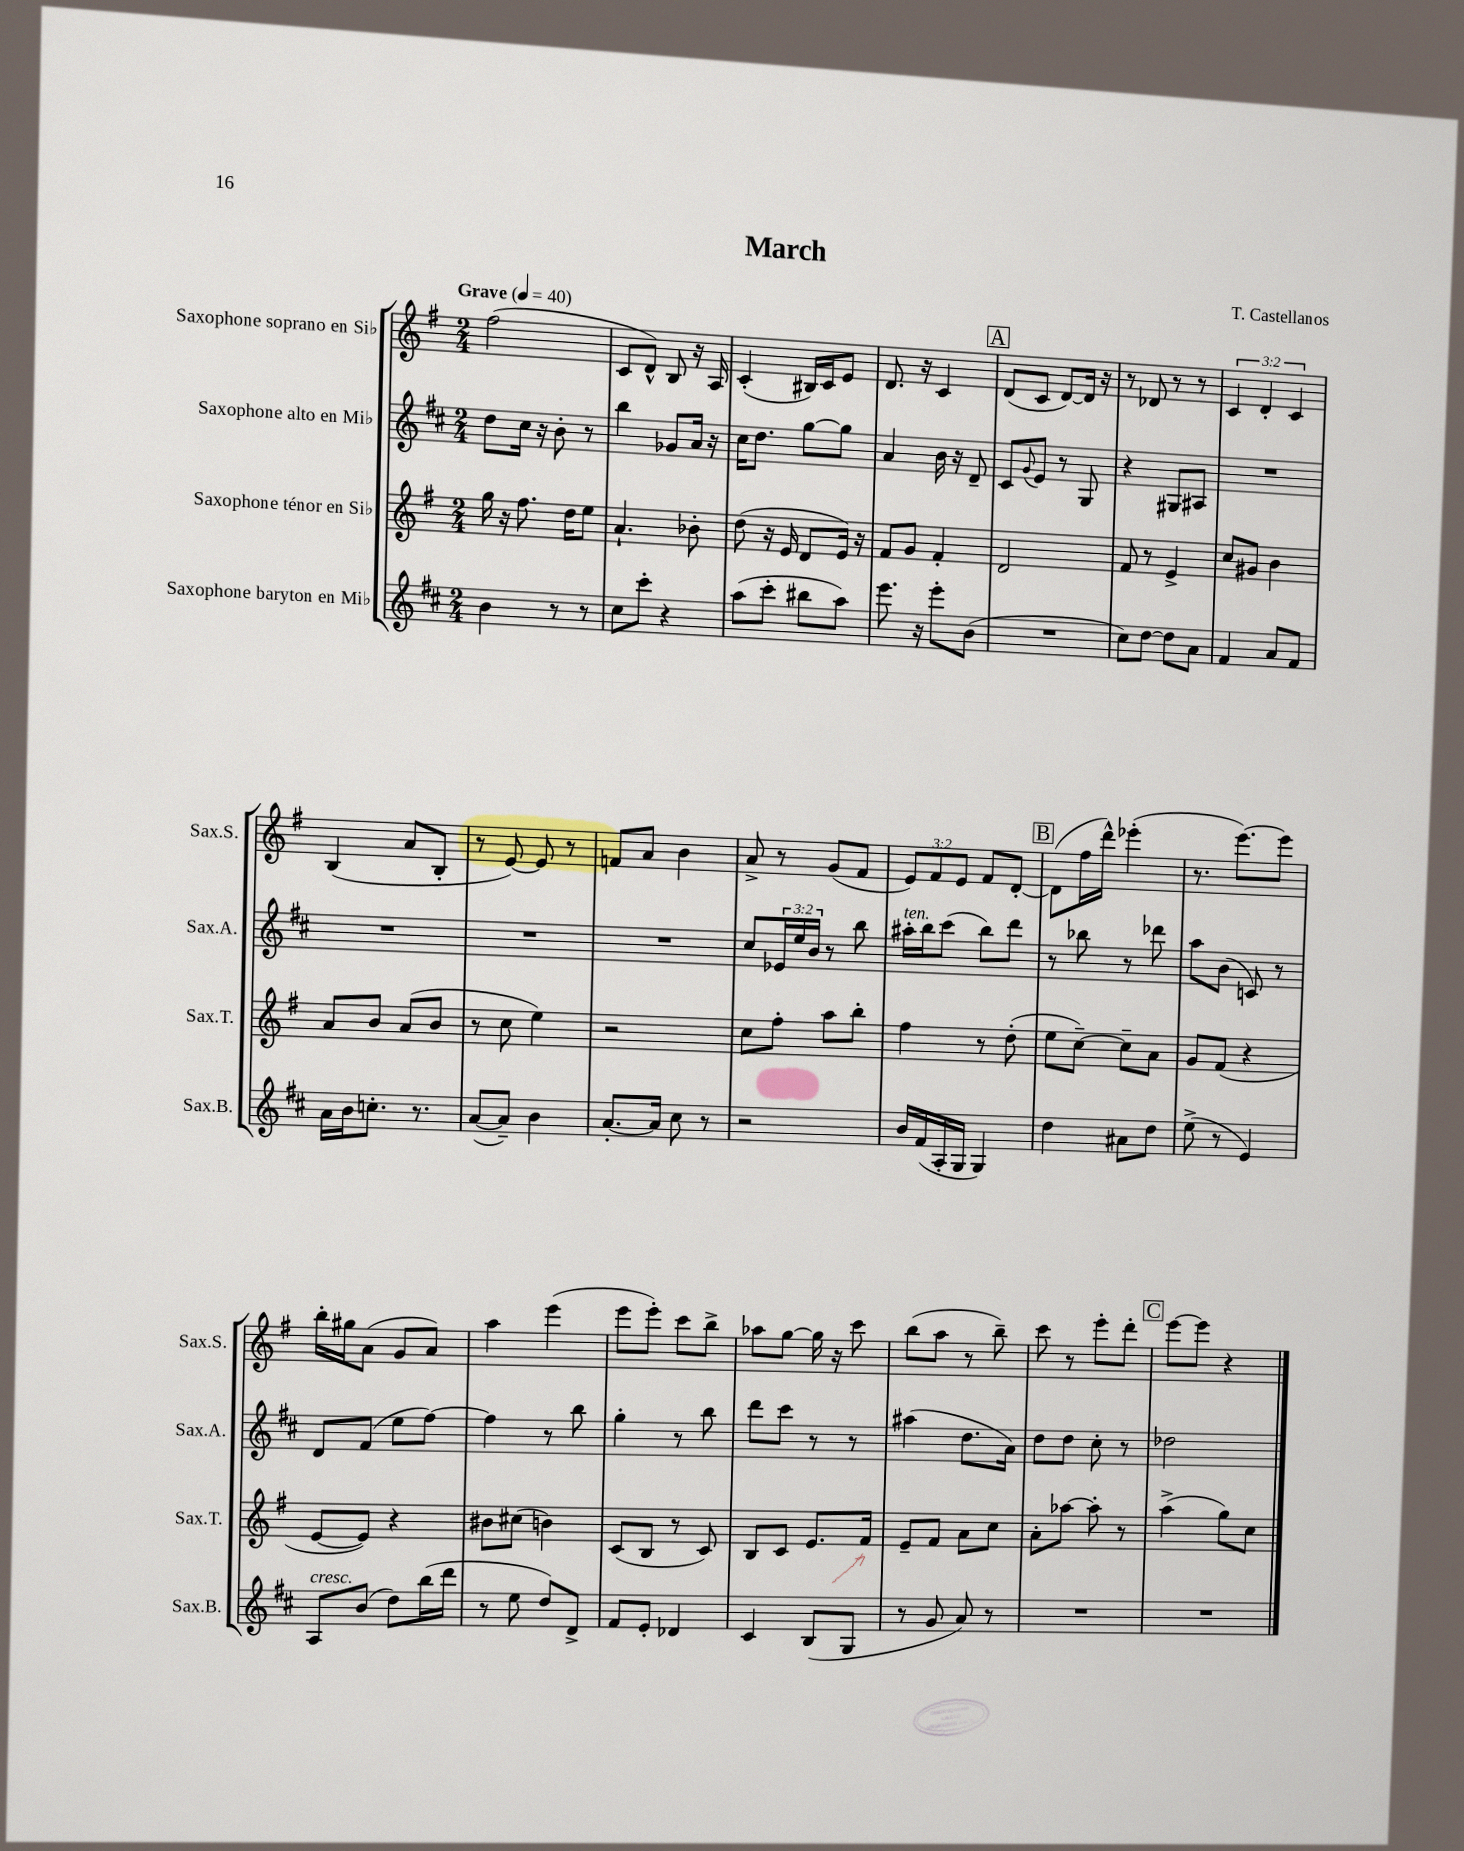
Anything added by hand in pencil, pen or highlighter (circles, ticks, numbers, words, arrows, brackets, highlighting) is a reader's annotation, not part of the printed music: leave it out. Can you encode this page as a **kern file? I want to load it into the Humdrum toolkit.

**kern	**kern	**kern	**kern
*staff4	*staff3	*staff2	*staff1
*clefG2	*clefG2	*clefG2	*clefG2
*k[f#c#]	*k[f#]	*k[f#c#]	*k[f#]
*M2/4	*M2/4	*M2/4	*M2/4
*MM40	*MM40	*MM40	*MM40
4b\	16gg\	8dd\L	(2ff#\
.	16r	.	.
.	8.ff#\	16cc#\Jk	.
.	.	16r	.
8r	.	8b'\	.
.	16dd\LK	.	.
8r	8ee\J	8r	.
=	=	=	=
8cc#\L	4.a`/	4bb\	8c/L
8ccc#'\J	.	.	8d^^/J)
4r	.	8g-/L	8B/
.	8b-'\	16a/Jk	16r
.	.	16r	16A/
=	=	=	=
(8aa\L	(8dd\	16cc#\LK	(4c'/
.	.	8.dd\J	.
8ccc#'\J	16r	.	.
.	16e/	.	.
8bb#\L	8d/L	[8gg\L	16B#/LL)
.	.	.	16c/J
8aa\J)	16e/Jk)	8gg\]J	8e/J
.	16r	.	.
=	=	=	=
8.eee\	8f#/L	4a/	8.d/
.	8g/J	.	.
16r	.	.	16r
8eee'\L	4f#'/	16b\	4c/
.	.	16r	.
(8b\J	.	8d~/	.
=	=	=	=
2r	2d/	8c#/L	(8d/L
.	.	8qqg/	.
.	.	8e/J	8c/J
.	.	8r	[8d/L)
.	.	8G/	16d/]Jk
.	.	.	16r
=	=	=	=
8cc#\L)	8f#/	4r	8r
[8dd\J	8r	.	8d-/
8dd\]L	4e^/	8G#/L	8r
8a\J	.	8A#/J	8r
=	=	=	=
4f#/	8cc/L	2r	6c/
.	8g#/J	.	.
.	.	.	6d'/
8a/L	4b\	.	.
.	.	.	6c/
8f#/J	.	.	.
=	=	=	=
16a\LL	8a/L	2r	(4B/
16b\J	.	.	.
8.cc'\J	8b/J	.	.
.	(8a/L	.	8a/L
8.r	.	.	.
.	8b/J	.	8B'/J
=	=	=	=
([8a/L	8r	2r	8r
8a~/]J)	8cc\	.	[8e/)
4b\	4ee\)	.	8e/]
.	.	.	8r
=	=	=	=
[8.a'/L	2r	2r	8f/L
.	.	.	8a/J
16a/]Jk	.	.	.
8cc#\	.	.	4b\
8r	.	.	.
=	=	=	=
2r	8cc\L	8cc#/L	8a^/
.	8ff#'\J	24e-/L	8r
.	.	24ee/	.
.	.	24b/JJ	.
.	8aa\L	8r	(8g/L
.	8bb'\J	8bb\	8f#/J
=	=	=	=
16b/LL	4ff#\	16aa#'\LL	12e/L)
(16f#/	.	16bb\J	.
.	.	.	12f#/
16A'/	.	(8ccc#\J	.
.	.	.	12e/J
16G/JJ	.	.	.
4G/)	8r	8bb\L)	8f#/L
.	(8dd'\	8ddd\J	[8d'/J
=	=	=	=
4dd\	8ee\L	8r	(8d\]L
.	[8cc~\J)	8bb-\	16ff#\L
.	.	.	16ddd^^\JJ)
8a#\L	8cc~\]L	8r	(4eee-'\
8dd\J	8a\J	8ddd-\	.
=	=	=	=
(8ee^\	8g/L	8aa\L	8.r
8r	(8f#/J	(8b\J	.
.	.	.	[8.eee\L)
4e/)	4r	8c/)	.
.	.	8r	8eee\]J
=	=	=	=
8A/L	[8e/L	8d/L	16bb'\LL
.	.	.	16gg#\J
(8b/J	8e/]J)	(8f#/J	(8a\J
8dd\L)	4r	8ee\L	8g/L
(16bb\L	.	[8ff#\J)	8a/J)
16ddd\JJ	.	.	.
=	=	=	=
8r	8b#\L	4ff#\]	4aa\
8ee\	(8cc#\J	.	.
8dd/L)	4b\)	8r	(4eee\
8d^/J	.	8bb\	.
=	=	=	=
8f#/L	(8c/L	4gg'\	8eee\L
8e'/J	8B/J	.	8eee'\J)
4d-/	8r	8r	8ccc\L
.	8c/)	8bb\	8bb^\J
=	=	=	=
4c#/	8B/L	8ddd\L	8aa-\L
.	8c/J	8ccc#\J	[8gg\J
(8B/L	8.e/L	8r	16gg\]
.	.	.	16r
8G/J	.	8r	8ccc\
.	16f#/Jk	.	.
=	=	=	=
8r	8e~/L	(4aa#\	(8bb\L
8g/	8f#/J	.	8aa\J
8a/)	8a\L	8.dd\L	8r
8r	8cc\J	.	8bb~\)
.	.	16a\Jk)	.
=	=	=	=
2r	8a'\L	8dd\L	8ccc\
.	[8aa-\J	8dd\J	8r
.	8aa-'\]	8cc#'\	8eee'\L
.	8r	8r	8ddd'\J
=	=	=	=
2r	(4aa^\	2dd-\	[8eee\L
.	.	.	8eee\]J
.	8gg\L)	.	4r
.	8cc\J	.	.
==	==	==	==
*-	*-	*-	*-
